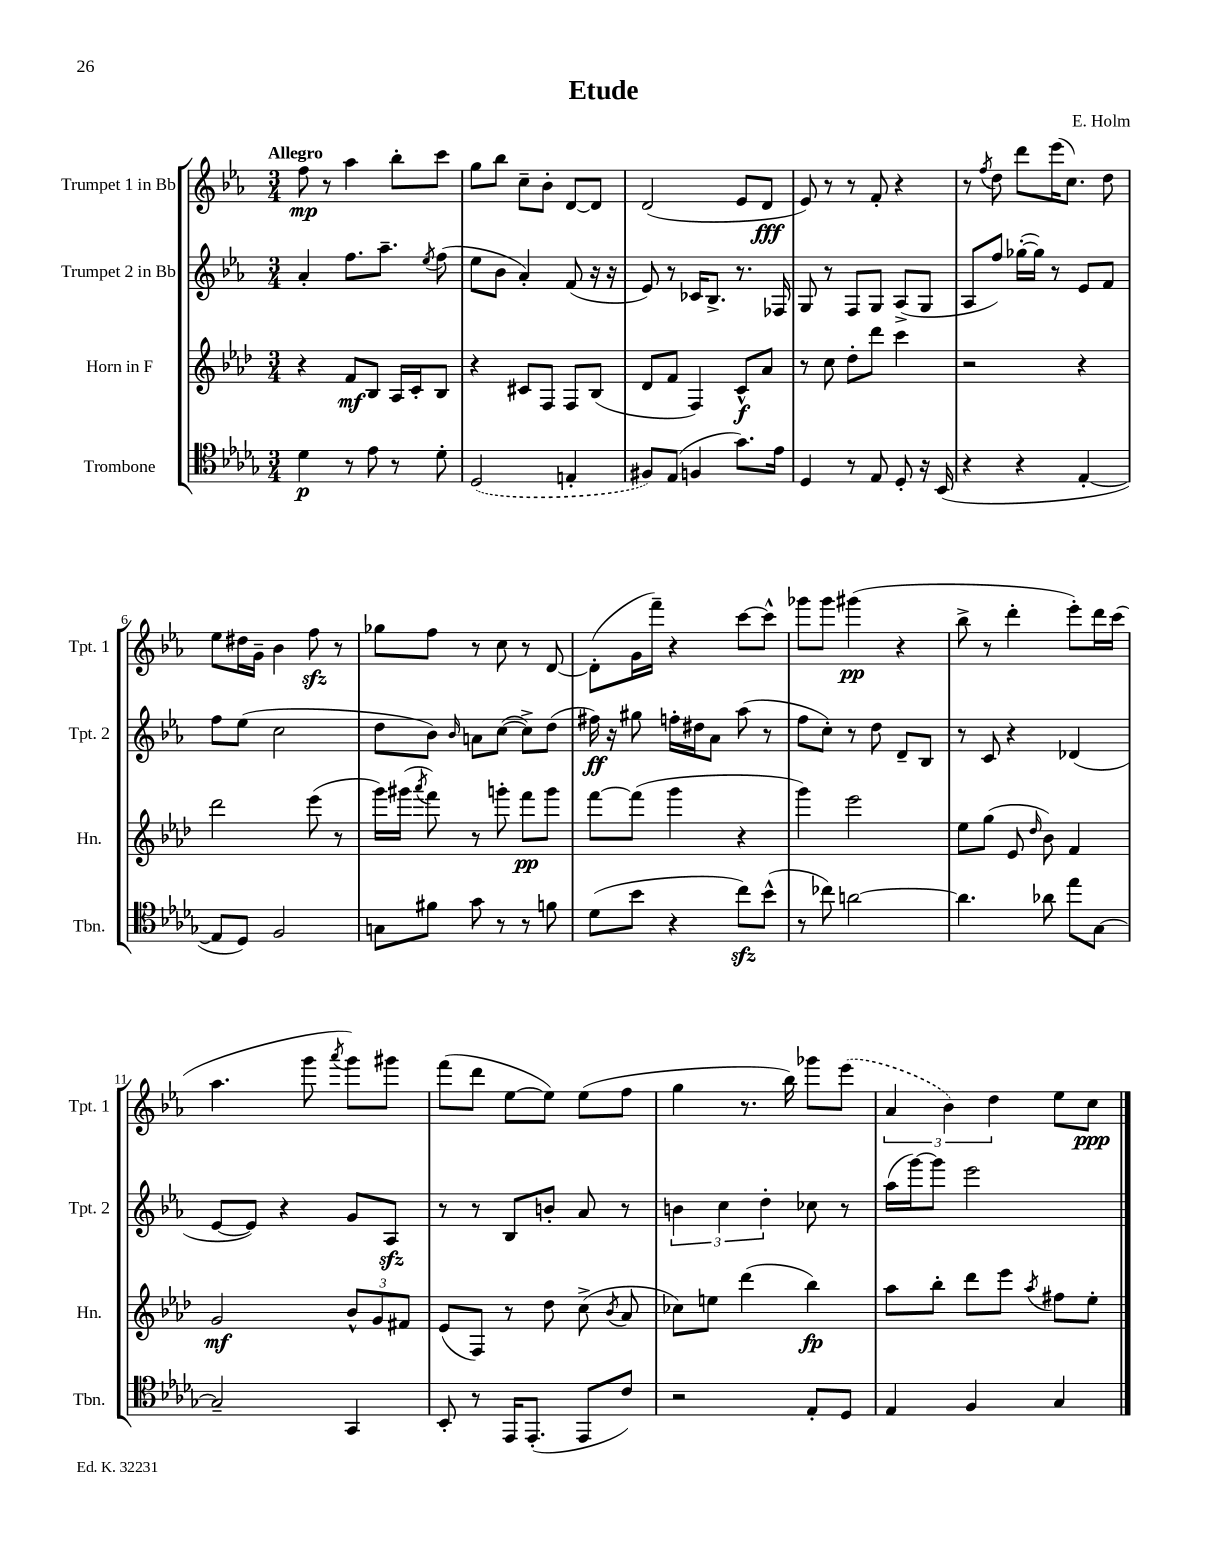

**kern	**dynam	**kern	**dynam	**kern	**dynam	**kern	**dynam
*part4	*part4	*part3	*part3	*part2	*part2	*part1	*part1
*staff4	*staff4	*staff3	*staff3	*staff2	*staff2	*staff1	*staff1
*I"Trombone	*	*I"Horn in F	*	*I"Trumpet 2 in Bb	*	*I"Trumpet 1 in Bb	*
*I'Tbn.	*	*I'Hn.	*	*I'Tpt. 2	*	*I'Tpt. 1	*
*clefC4	*	*clefG2	*	*clefG2	*	*clefG2	*
*k[b-e-a-d-g-]	*	*k[b-e-a-d-]	*	*k[b-e-a-]	*	*k[b-e-a-]	*
*M3/4	*	*M3/4	*	*M3/4	*	*M3/4	*
=1	=1	=1	=1	=1	=1	=1	=1
!	!	!	!	!	!	!LO:TX:a:B:t=Allegro	!
4d-\	p	4r	.	4a-'/	.	8ff\	mp
.	.	.	.	.	.	8r	.
8r	.	8f/L	mf	8.ff\L	.	4aa-\	.
8e-\	.	8B-/J	.	.	.	.	.
.	.	.	.	8.aa-~\J	.	.	.
8r	.	16A-/LL	.	.	.	8bb-'\L	.
.	.	16c'/J	.	.	.	.	.
.	.	.	.	8qee-/	.	.	.
8d-'\	.	8B-/J	.	(8ff\	.	8ccc\J	.
=2	=2	=2	=2	=2	=2	=2	=2
(2D-/	.	4r	.	8ee-\L	.	8gg\L	.
.	.	.	.	8b-\J	.	8bb-\J	.
.	.	8c#X/L	.	4a-'/)	.	8cc~\L	.
.	.	8F/J	.	.	.	8b-'\J	.
4En'/	.	8F/L	.	(8f/	.	[8d/L	.
.	.	(8B-/J	.	16r	.	8d/J]	.
.	.	.	.	16r	.	.	.
=3	=3	=3	=3	=3	=3	=3	=3
8F#X/L)	.	8d-/L	.	8e-/)	.	(2d/	.
(8E-/J	.	8f/J	.	8r	.	.	.
4Fn/	.	4F/)	.	16c-X/KL	.	.	.
.	.	.	.	8.B-^/J	.	.	.
8.g-\L)	.	8c^^/L	f	8.r	.	8e-/L	.
.	.	8a-/J	.	.	.	8d/J	fff
16e-\Jk	.	.	.	16F-X/	.	.	.
=4	=4	=4	=4	=4	=4	=4	=4
4D-/	.	8r	.	8G/	.	8e-/)	.
.	.	8cc\	.	8r	.	8r	.
8r	.	8dd-'\L	.	8F/L	.	8r	.
8E-/	.	8ddd-\J	.	8G/J	.	8f'/	.
8D-'/	.	4ccc\	.	(8A-^/L	.	4r	.
16r	.	.	.	8G/J	.	.	.
(16BB-/	.	.	.	.	.	.	.
=5	=5	=5	=5	=5	=5	=5	=5
4r	.	2r	.	8A-/L	.	8r	.
.	.	.	.	.	.	8qff/	.
.	.	.	.	8ff/J)	.	8dd\	.
4r	.	.	.	([16gg-X'\LL	.	8ddd\L	.
.	.	.	.	16gg-\JJ])	.	.	.
.	.	.	.	8r	.	(16eee-\K	.
.	.	.	.	.	.	8.cc\J)	.
[4E-'/	.	4r	.	8e-/L	.	.	.
.	.	.	.	8f/J	.	8dd\	.
!!LO:LB:g=z
=6	=6	=6	=6	=6	=6	=6	=6
8E-/L]	.	2ddd-\	.	8ff\L	.	8ee-\L	.
8D-/J)	.	.	.	(8ee-\J	.	16dd#X\L	.
.	.	.	.	.	.	16g~\JJ	.
2F/	.	.	.	2cc\	.	4b-\	.
.	.	(8eee-\	.	.	.	8ffzz\	.
.	.	8r	.	.	.	8r	.
=7	=7	=7	=7	=7	=7	=7	=7
8Gn\L	.	16ggg\LL)	.	8dd\L	.	8gg-X\L	.
.	.	(16ggg#X\JJ	.	.	.	.	.
.	.	8qaaa-/	.	.	.	.	.
8f#X\J	.	8fff\)	.	8b-\J)	.	8ff\J	.
.	.	.	.	16qqb-/	.	.	.
8g-\	.	8r	.	8an\L	.	8r	.
8r	.	8gggn'\	.	([8cc\J	.	8cc\	.
8r	.	8fff\L	pp	8cc^\L])	.	8r	.
8fn\	.	8ggg\J	.	(8dd\J	.	[8d/	.
=8	=8	=8	=8	=8	=8	=8	=8
(8d-\L	.	[8fff\L	.	16ff#X\)	ff	(8d'\L]	.
.	.	.	.	16r	.	.	.
8b-\J	.	(8fff\J]	.	8gg#X\	.	16g\L	.
.	.	.	.	.	.	16fff~\JJ)	.
4r	.	4ggg\	.	16ffn'\LL	.	4r	.
.	.	.	.	16dd#X\J	.	.	.
.	.	.	.	8a-\J	.	.	.
8cczz\L)	.	4r	.	(8aa-\	.	[8ccc\L	.
(8b-^^\J	.	.	.	8r	.	8ccc^^\J]	.
=9	=9	=9	=9	=9	=9	=9	=9
8r	.	4ggg\)	.	8ff\L	.	8ggg-X\L	.
8cc-X\)	.	.	.	8cc'\J)	.	8ggg-\J	.
[2an\	.	2eee-\	.	8r	.	(4ggg#X\	pp
.	.	.	.	8dd\	.	.	.
.	.	.	.	8d~/L	.	4r	.
.	.	.	.	8B-/J	.	.	.
=10	=10	=10	=10	=10	=10	=10	=10
4.a\]	.	8ee-\L	.	8r	.	8bb-^\	.
.	.	(8gg\J	.	8c/	.	8r	.
.	.	8e-/	.	4r	.	4ddd'\	.
.	.	16qqdd-/	.	.	.	.	.
8a-X\	.	8b-\)	.	.	.	.	.
8ee-\L	.	4f/	.	(4d-X/	.	8eee-'\L)	.
[8G-\J	.	.	.	.	.	16ddd\L	.
.	.	.	.	.	.	(16ccc\JJ	.
!!LO:LB:g=z
=11	=11	=11	=11	=11	=11	=11	=11
2G-~/]	.	2g/	mf	[8e-/L	.	4.aa-\	.
.	.	.	.	8e-/J])	.	.	.
.	.	.	.	4r	.	.	.
.	.	.	.	.	.	8ggg\	.
.	.	.	.	.	.	8qaaa-/	.
4GG-/	.	12b-^^/L	.	8g/L	.	8ggg\L)	.
.	.	12g/	.	.	.	.	.
.	.	.	.	8A-zz/J	.	8ggg#X\J	.
.	.	12f#X/J	.	.	.	.	.
=12	=12	=12	=12	=12	=12	=12	=12
8BB-'/	.	(8e-/L	.	8r	.	(8fff\L	.
8r	.	8F/J)	.	8r	.	8ddd\J	.
16EE-/KL	.	8r	.	8B-/L	.	[8ee-\L	.
(8.EE-'/J	.	.	.	.	.	.	.
.	.	8dd-\	.	8bn'/J	.	8ee-\J])	.
8EE-/L	.	(8cc^\	.	8a-/	.	(8ee-\L	.
.	.	8qb-/	.	.	.	.	.
8c/J)	.	8a-/	.	8r	.	8ff\J	.
=13	=13	=13	=13	=13	=13	=13	=13
2r	.	8cc-X\L)	.	6bn\	.	4gg\	.
.	.	8een\J	.	.	.	.	.
.	.	.	.	6cc\	.	.	.
.	.	(4ddd-\	.	.	.	8.r	.
.	.	.	.	6dd'\	.	.	.
.	.	.	.	.	.	16bb-\)	.
8E-'/L	.	4bb-\)	fp	8cc-X\	.	8ggg-X\L	.
8D-/J	.	.	.	8r	.	(8eee-\J	.
=14	=14	=14	=14	=14	=14	=14	=14
4E-/	.	8aa-\L	.	(16aa-\LL	.	6a-/	.
.	.	.	.	[16ggg\J)	.	.	.
.	.	8bb-'\J	.	8ggg\J]	.	.	.
.	.	.	.	.	.	6b-\)	.
4F/	.	8ddd-\L	.	2eee-\	.	.	.
.	.	.	.	.	.	6dd\	.
.	.	8eee-\J	.	.	.	.	.
.	.	8qaa-/	.	.	.	.	.
4G-/	.	8ff#X\L	.	.	.	8ee-\L	.
.	.	8ee-'\J	.	.	.	8cc\J	ppp
==	==	==	==	==	==	==	==
*-	*-	*-	*-	*-	*-	*-	*-
